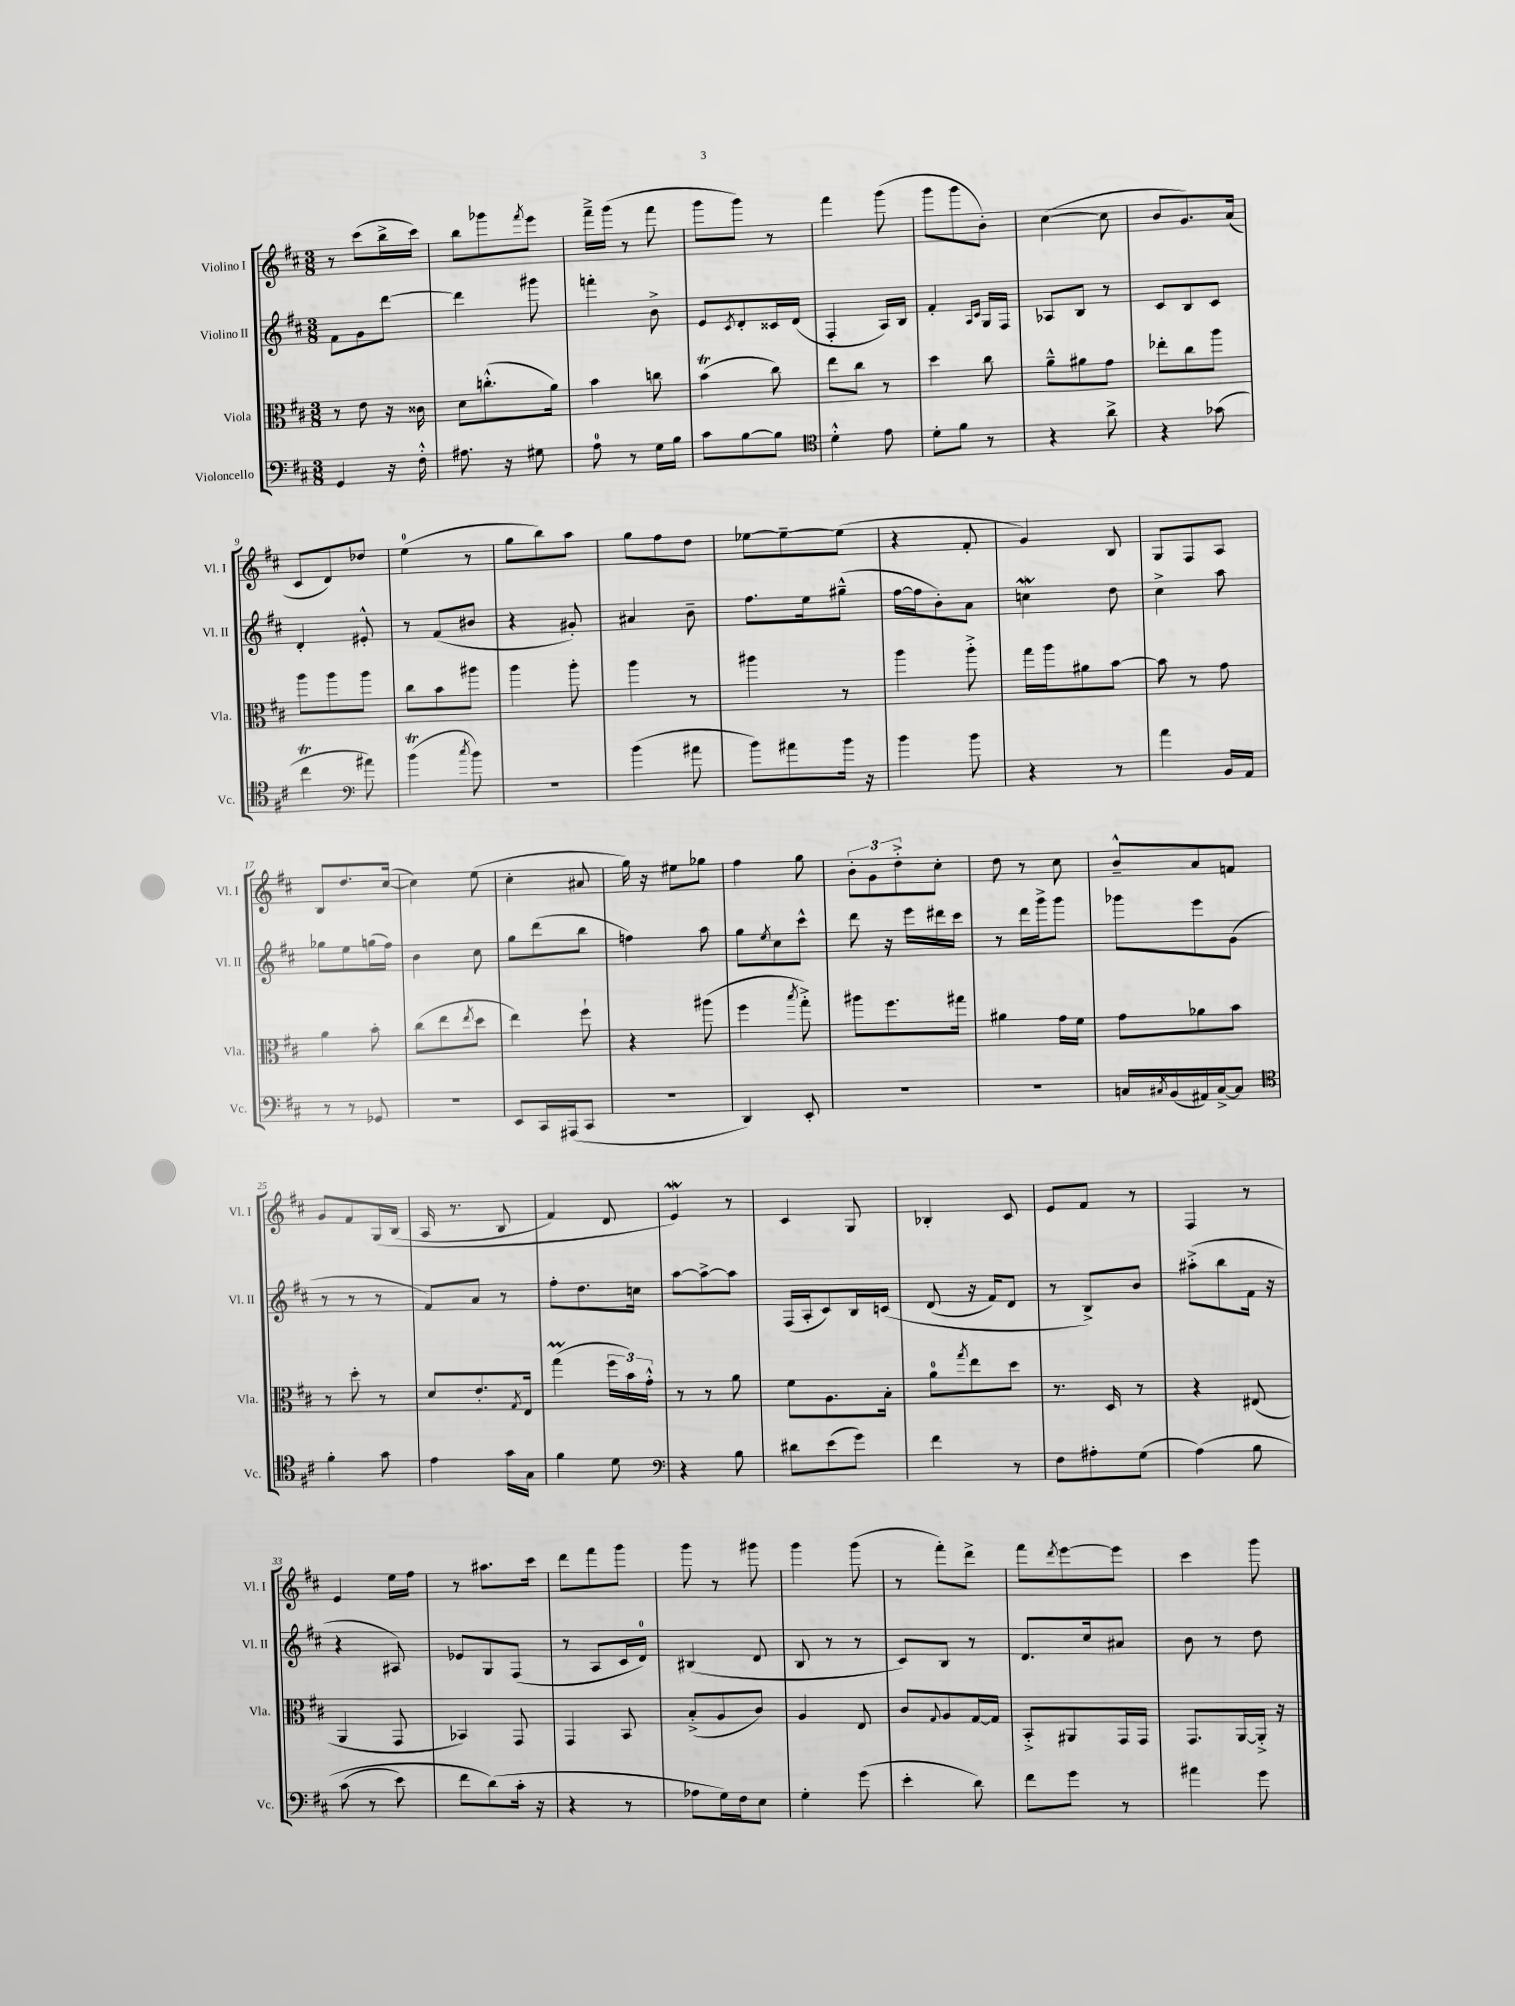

**kern	**kern	**kern	**kern
*staff4	*staff3	*staff2	*staff1
*clefF4	*clefC3	*clefG2	*clefG2
*k[f#c#]	*k[f#c#]	*k[f#c#]	*k[f#c#]
*M3/8	*M3/8	*M3/8	*M3/8
4GG	8r	8f#	8r
.	8e	8g	(8ccc#
16r	16r	[8ddd	16bb^
16F#'^^	16c##	.	16ccc#)
=	=	=	=
8.A#	8d	4ddd]	8bb
.	(8.cc'^^	.	8ggg-
16r	.	.	.
.	.	.	8qfff#
8G#	.	8ggg#	8eee
.	16a)	.	.
=	=	=	=
8A	4b	4fff'	16fff#~^
.	.	.	(16ggg
8r	.	.	8r
16G	8cc	8b^	8fff#
16B	.	.	.
=	=	=	=
8c#	(4b	8e	8ggg
.	.	8qc#	.
[8B	.	8d'	8ggg)
8B]	8cc#)	16c##	8r
.	.	(16d	.
=	=	=	=
*clefC4	*	*	*
4d'^^	8ee	4F#'	4fff#
.	8cc#	.	.
8e	8r	16A)	(8ggg
.	.	16B	.
=	=	=	=
8d'	4dd	4f#'	8ggg
8f#	.	.	8ggg
.	.	16qqA	.
.	.	16qqc#	.
8r	8cc#	16G	8b')
.	.	16F#	.
=	=	=	=
4r	8a~^^	8A-	([4cc#
.	8a#	8B	.
8a^	8g	8r	8cc#]
=	=	=	=
4r	8ee-'	8c#	8b
.	8cc#	8B	8.g)
(8g-	8aa	8c#	.
.	.	.	(16a
=	=	=	=
4cc#	8aa	4d'	8c#
.	8aa	.	8d)
*clefF4	*	*	*
8a#)	8aa	8e#'^^	8dd-
=	=	=	=
(4b	8cc#	8r	(4ee
.	8b	(8f#	.
8qcc#	.	.	.
8b)	8aa#	8b#	8r
=	=	=	=
4.r	4aa	4r	8gg
.	.	.	8bb)
.	8aa'	8g#')	8aa
=	=	=	=
(4b	4aa	4a#	8gg
.	.	.	8ff#
8a#	8r	8b~	8dd
=	=	=	=
8b)	4aa#	8.ff#	[8ee-
8a#	.	.	8ee-~_
.	.	16ee	.
16b	8r	(8gg#~^^	(8ee-]
16r	.	.	.
=	=	=	=
4b	4aa	[16ff#	4r
.	.	16ff#]	.
.	.	8b')	.
8b	8aa'^	8a	8f#'
=	=	=	=
4r	16gg	4cc	4g)
.	16aa	.	.
.	8a#	.	.
8r	[8b	8dd	8B
=	=	=	=
4a	8b]	4cc#^	8G
.	8r	.	8F#
16BB	8g	8aa	8A
16AA	.	.	.
=	=	=	=
8r	4a	8gg-	8B
8r	.	8ee	8.dd
8GG-	8b'	(16gg	.
.	.	16ff#)	([16cc#
=	=	=	=
4.r	(8cc#	4b	4cc#])
.	8ee	.	.
.	8qee	.	.
.	8dd	8cc#	(8ee
=	=	=	=
8EE	4ee)	8gg	4cc#'
16CC#	.	(8ddd	.
(16AAA#	.	.	.
8CC#	8ff#`	8bb	8a#
=	=	=	=
4.r	4r	4ff)	16gg)
.	.	.	16r
.	.	.	8ee#
.	(8aa#	8aa	8gg-
=	=	=	=
4DD)	4ff#	8gg	4ff#
.	.	8qee	.
.	.	8cc#	.
.	8qbb	.	.
8EE'	8gg'^)	8ccc#^^	8gg
=	=	=	=
4.r	8aa#	8ddd	12b'
.	.	.	12g
.	8.ff#	16r	.
.	.	.	12dd'^
.	.	16eee	.
.	.	16ddd#	8cc#'
.	16gg#	16ccc#	.
=	=	=	=
4.r	4a#	8r	8dd
.	.	16ddd	8r
.	.	16ggg^	.
.	16g	8ggg	8cc#
.	16f#	.	.
=	=	=	=
16C	8g	8ggg-	8b~^^
8qC#	.	.	.
(16BB	.	.	.
16AA#)	8a-	8eee	8a
[16C#^	.	.	.
8C#]	8b	(8g	8f
=	=	=	=
*clefC4	*	*	*
4f#'	8r	8r	8g
.	8dd'	8r	8f#
8g	8r	8r	&(16G
.	.	.	(16B
=	=	=	=
4e	8d	8f#)	16A
.	.	.	8.r
.	8.e'	8a	.
16g	.	8r	8B
.	8qG	.	.
16G	16E	.	.
=	=	=	=
4f#	(4gg	8ff#'	4f#)
.	.	8.dd	.
8d	24ff#	.	8d
.	24b)	.	.
.	.	16cc	.
.	24g'^^	.	.
=	=	=	=
*clefF4	*	*	*
4r	8r	[8aa	4e&)
.	8r	8aa^_	.
8B	8a	8aa]	8r
=	=	=	=
8d#	8f#	(16F#	4c#
.	.	16A'	.
(8e	8.A	8c#)	.
8g)	.	16B	8G
.	16B'	&(16c	.
=	=	=	=
4f#	8a	(8d	4B-'
.	8qgg	.	.
.	8ee	16r	.
.	.	16f#)	.
8r	8dd	8d	8c#
=	=	=	=
8F#	8.r	8r	8e
8A#'	.	8B^&)	8f#
.	16D	.	.
(8G	8r	8b	8r
=	=	=	=
&(4A)	4r	(8aa#'^	4F#
.	.	8bb	.
8B	(8E#	16f#	8r
.	.	16r	.
=	=	=	=
(8c#	4AA	4r	4e
8r	.	.	.
8e)	8GG	8A#)	16ee
.	.	.	16ff#
=	=	=	=
8f#	4BB-)	8e-	8r
(8d&)	.	8G	8.aa#
16c#'	8GG	(8F#	.
16r	.	.	16ccc#
=	=	=	=
4r	4GG	8r	8ddd
.	.	8A	8fff#
8r	8BB	16c#	8ggg
.	.	16d)	.
=	=	=	=
8A-	(8B'^	(4B#	8ggg
16G)	8A	.	8r
16F#	.	.	.
8E	8c#)	8d	8ggg#
=	=	=	=
4G'	4A	8B	4ggg
.	.	8r	.
(8g	8E	8r	(8ggg
=	=	=	=
4e'	8c#	8c#)	8r
.	8qqG	.	.
.	8A	8B	8fff#')
8d)	[16G	8r	8ddd^
.	16G]	.	.
=	=	=	=
8f#	8BB'^	8.d	8fff#
.	.	.	8qddd
8g	8AA#	.	[8eee
.	.	16cc#	.
8r	16GG	8a#	8eee]
.	16GG	.	.
=	=	=	=
4a#	8.GG	8b	4ccc#
.	.	8r	.
.	[16AA	.	.
8g	16AA'^]	8dd	8ggg
.	16r	.	.
==	==	==	==
*-	*-	*-	*-
